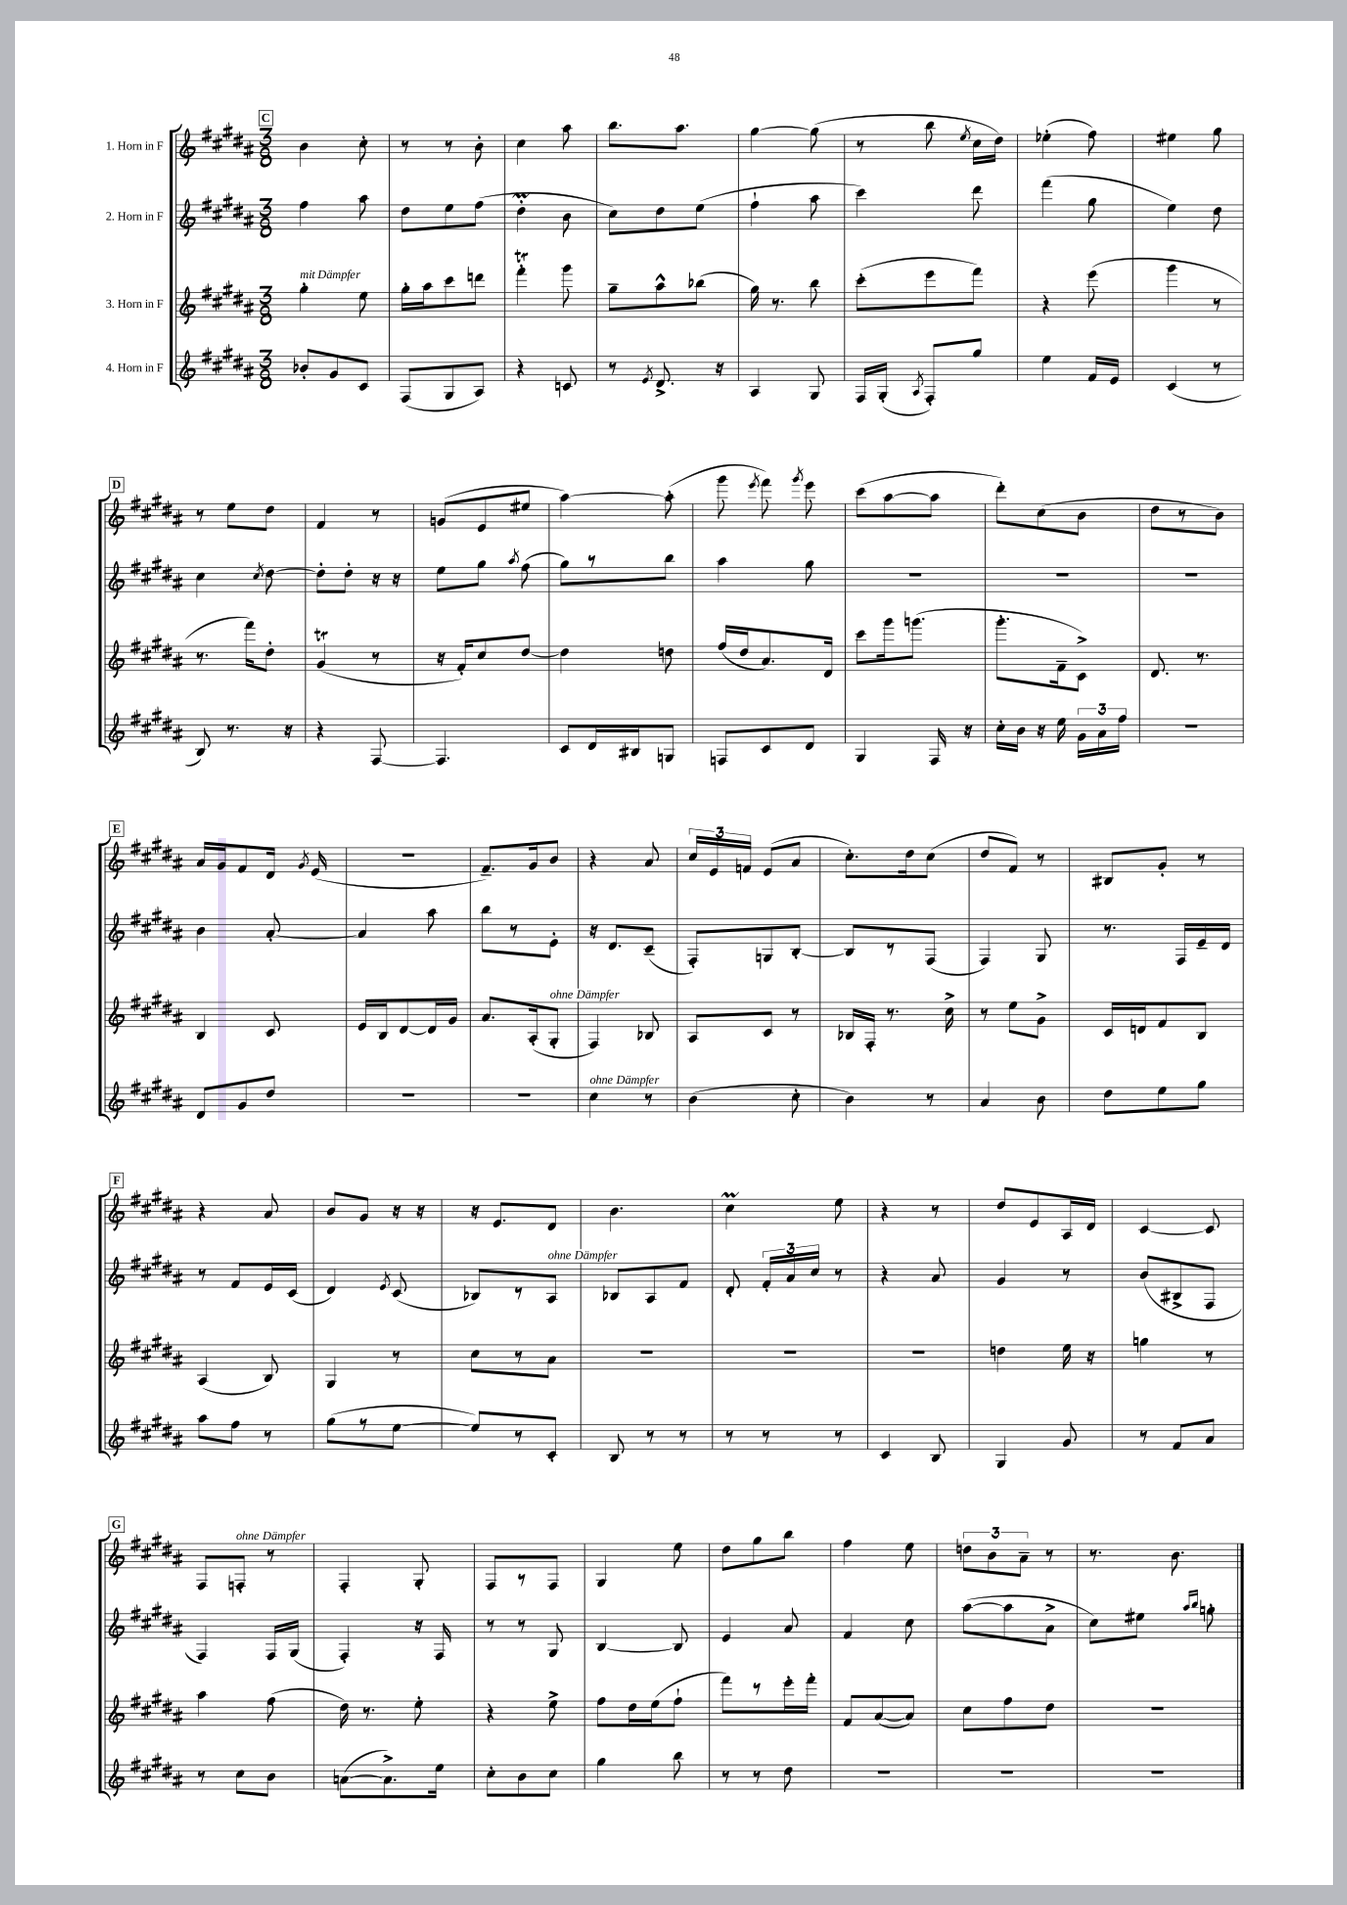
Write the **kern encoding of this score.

**kern	**kern	**kern	**kern
*staff4	*staff3	*staff2	*staff1
*clefG2	*clefG2	*clefG2	*clefG2
*k[f#c#g#d#a#]	*k[f#c#g#d#a#]	*k[f#c#g#d#a#]	*k[f#c#g#d#a#]
*M3/8	*M3/8	*M3/8	*M3/8
8b-'	4gg#'	4ff#	4b
8g#	.	.	.
8c#	8ee	8aa#	8cc#'
=	=	=	=
(8F#	16gg#'	8dd#	8r
.	16aa#	.	.
8G#	8ccc#	8ee	8r
8A#)	8ddd	(8ff#	8b'
=	=	=	=
4r	4fff#'	4dd#'	4cc#
8c	8ggg#	8b	8aa#
=	=	=	=
8r	8gg#~	8cc#)	8.bb
8qe	.	.	.
8.d#^	8aa#^^	8dd#	.
.	.	.	8.aa#
.	(8bb-	(8ee	.
16r	.	.	.
=	=	=	=
4A#	16gg#)	4ff#`	[4gg#
.	8.r	.	.
8G#	8bb	8aa#	(8gg#]
=	=	=	=
16F#	(8ccc#'	4ccc#)	8r
(16G#'	.	.	.
8qA#	.	.	.
8F#')	8eee	.	8bb
.	.	.	8qee
8gg#	8fff#)	8ddd#	16cc#
.	.	.	16dd#)
=	=	=	=
4ee	4r	(4fff#	(4ee-'
16f#	(8eee	8gg#	8ff#)
16e	.	.	.
=	=	=	=
(4c#	4ggg#	4ee)	4ee#
8r	8r	8dd#	8gg#
=	=	=	=
8B)	8.r	4cc#	8r
8.r	.	.	8ee
.	16fff#)	.	.
.	.	8qcc#	.
.	8dd#'	[8dd#	8dd#
16r	.	.	.
=	=	=	=
4r	(4g#	8dd#']	4f#
.	.	8dd#'	.
[8F#	8r	16r	8r
.	.	16r	.
=	=	=	=
4.F#]	16r	8ee	(8g
.	16f#')	.	.
.	8cc#	8gg#	8e
.	.	8qaa#	.
.	[8dd#	(8ff#	8ee#
=	=	=	=
8c#	4dd#]	8gg#)	[4aa#)
16d#	.	8r	.
16B#	.	.	.
8G	8dd	8bb	(8aa#']
=	=	=	=
8F	(16ff#	4aa#	8ggg#
.	16dd#	.	.
.	.	.	8qeee
8c#	8.a#)	.	8fff#)
.	.	.	8qggg#
8d#	.	8gg#	8eee
.	16d#	.	.
=	=	=	=
4G#	8ccc#	4.r	(8ccc#
.	16ggg#	.	[8aa#
.	(8.ggg	.	.
16F#	.	.	8aa#]
16r	.	.	.
=	=	=	=
16cc#'	8.ggg#'	4.r	8ddd#')
16b	.	.	.
16r	.	.	(8cc#
16ee	16f#~	.	.
24g#	8c#^)	.	8b
24a#	.	.	.
24ff#	.	.	.
=	=	=	=
4.r	8.d#	4.r	8dd#
.	.	.	8r
.	8.r	.	.
.	.	.	8b)
=	=	=	=
8d#	4B	4b	16a#
.	.	.	16g#
8g#	.	.	8f#
8dd#	8c#	[8a#'	16d#
.	.	.	8qg#
.	.	.	(16e
=	=	=	=
4.r	16e	4a#]	4.r
.	16B	.	.
.	[8d#	.	.
.	16d#]	8aa#	.
.	16g#	.	.
=	=	=	=
4.r	8.a#	8bb	8.f#~)
.	.	8r	.
.	(16A#'	.	16g#
.	8G#'	8e'	8b
=	=	=	=
4cc#	4F#)	16r	4r
.	.	8.d#	.
8r	8B-	(8c#~	8a#
=	=	=	=
(4b	8A#	8F#')	24cc#
.	.	.	24e
.	.	.	24f
.	8c#	8G	(8e
8cc#'	8r	[8B'	8a#
=	=	=	=
4b)	16B-	8B]	8.cc#')
.	16F#'	.	.
.	8.r	8r	.
.	.	.	16dd#
8r	.	(8F#	(8cc#
.	16cc#^	.	.
=	=	=	=
4a#	8r	4F#)	8dd#
.	8ee	.	8f#)
8b	8g#^	8G#	8r
=	=	=	=
8dd#	16c#	8.r	8B#
.	16d	.	.
8ee	8f#	.	8g#'
.	.	16F#	.
8gg#	8B	16e~	8r
.	.	16d#	.
=	=	=	=
8aa#	(4A#	8r	4r
8ff#	.	8f#	.
8r	8B)	16e	8a#
.	.	(16c#	.
=	=	=	=
(8gg#	4G#	4d#)	8b
8r	.	.	8g#
.	.	8qe	.
[8ee	8r	(8c#	16r
.	.	.	16r
=	=	=	=
8ee])	8cc#	8B-)	16r
.	.	.	8.e
8r	8r	8r	.
8c#'	8a#	8A#	8d#
=	=	=	=
8B	4.r	8B-	4.b
8r	.	8A#	.
8r	.	8f#	.
=	=	=	=
8r	4.r	8d#'	4cc#
8r	.	24f#'	.
.	.	24a#	.
.	.	24cc#	.
8r	.	8r	8ee
=	=	=	=
4c#	4.r	4r	4r
8B	.	8a#	8r
=	=	=	=
4G#	4dd	4g#	8dd#
.	.	.	8e
8g#	16ee	8r	16A#
.	16r	.	16d#
=	=	=	=
8r	4gg	(8b	[4c#
8f#	.	8B#^	.
8a#	8r	8F#	8c#]
=	=	=	=
8r	4aa#	4F#)	8F#
8cc#	.	.	8F'
8b	(8ff#	16F#	8r
.	.	(16G#	.
=	=	=	=
([8a	16dd#)	4F#')	4F#'
.	8.r	.	.
8.a^])	.	.	.
.	8ee'	16r	8G#'
16ee	.	16F#	.
=	=	=	=
8cc#'	4r	8r	8F#
8b	.	8r	8r
8cc#	8ee^	8G#	8F#
=	=	=	=
4gg#	8ff#	[4B	4G#
.	16dd#	.	.
.	(16ee	.	.
8bb	8ff#`	8B]	8ee
=	=	=	=
8r	8fff#)	4e	8dd#
8r	8r	.	8gg#
8dd#	16eee'	8a#	8bb
.	16fff#'	.	.
=	=	=	=
4.r	8f#	4f#	4ff#
.	([8a#	.	.
.	8a#])	8cc#	8ee
=	=	=	=
4.r	8cc#	([8aa#	12dd
.	.	.	12b
.	8ff#	8aa#]	.
.	.	.	12a#~
.	8dd#	8a#^	8r
=	=	=	=
4.r	4.r	8cc#)	8.r
.	.	8ee#	.
.	.	.	8.b
.	.	16qqaa#	.
.	.	16qqbb	.
.	.	8gg'	.
==	==	==	==
*-	*-	*-	*-
